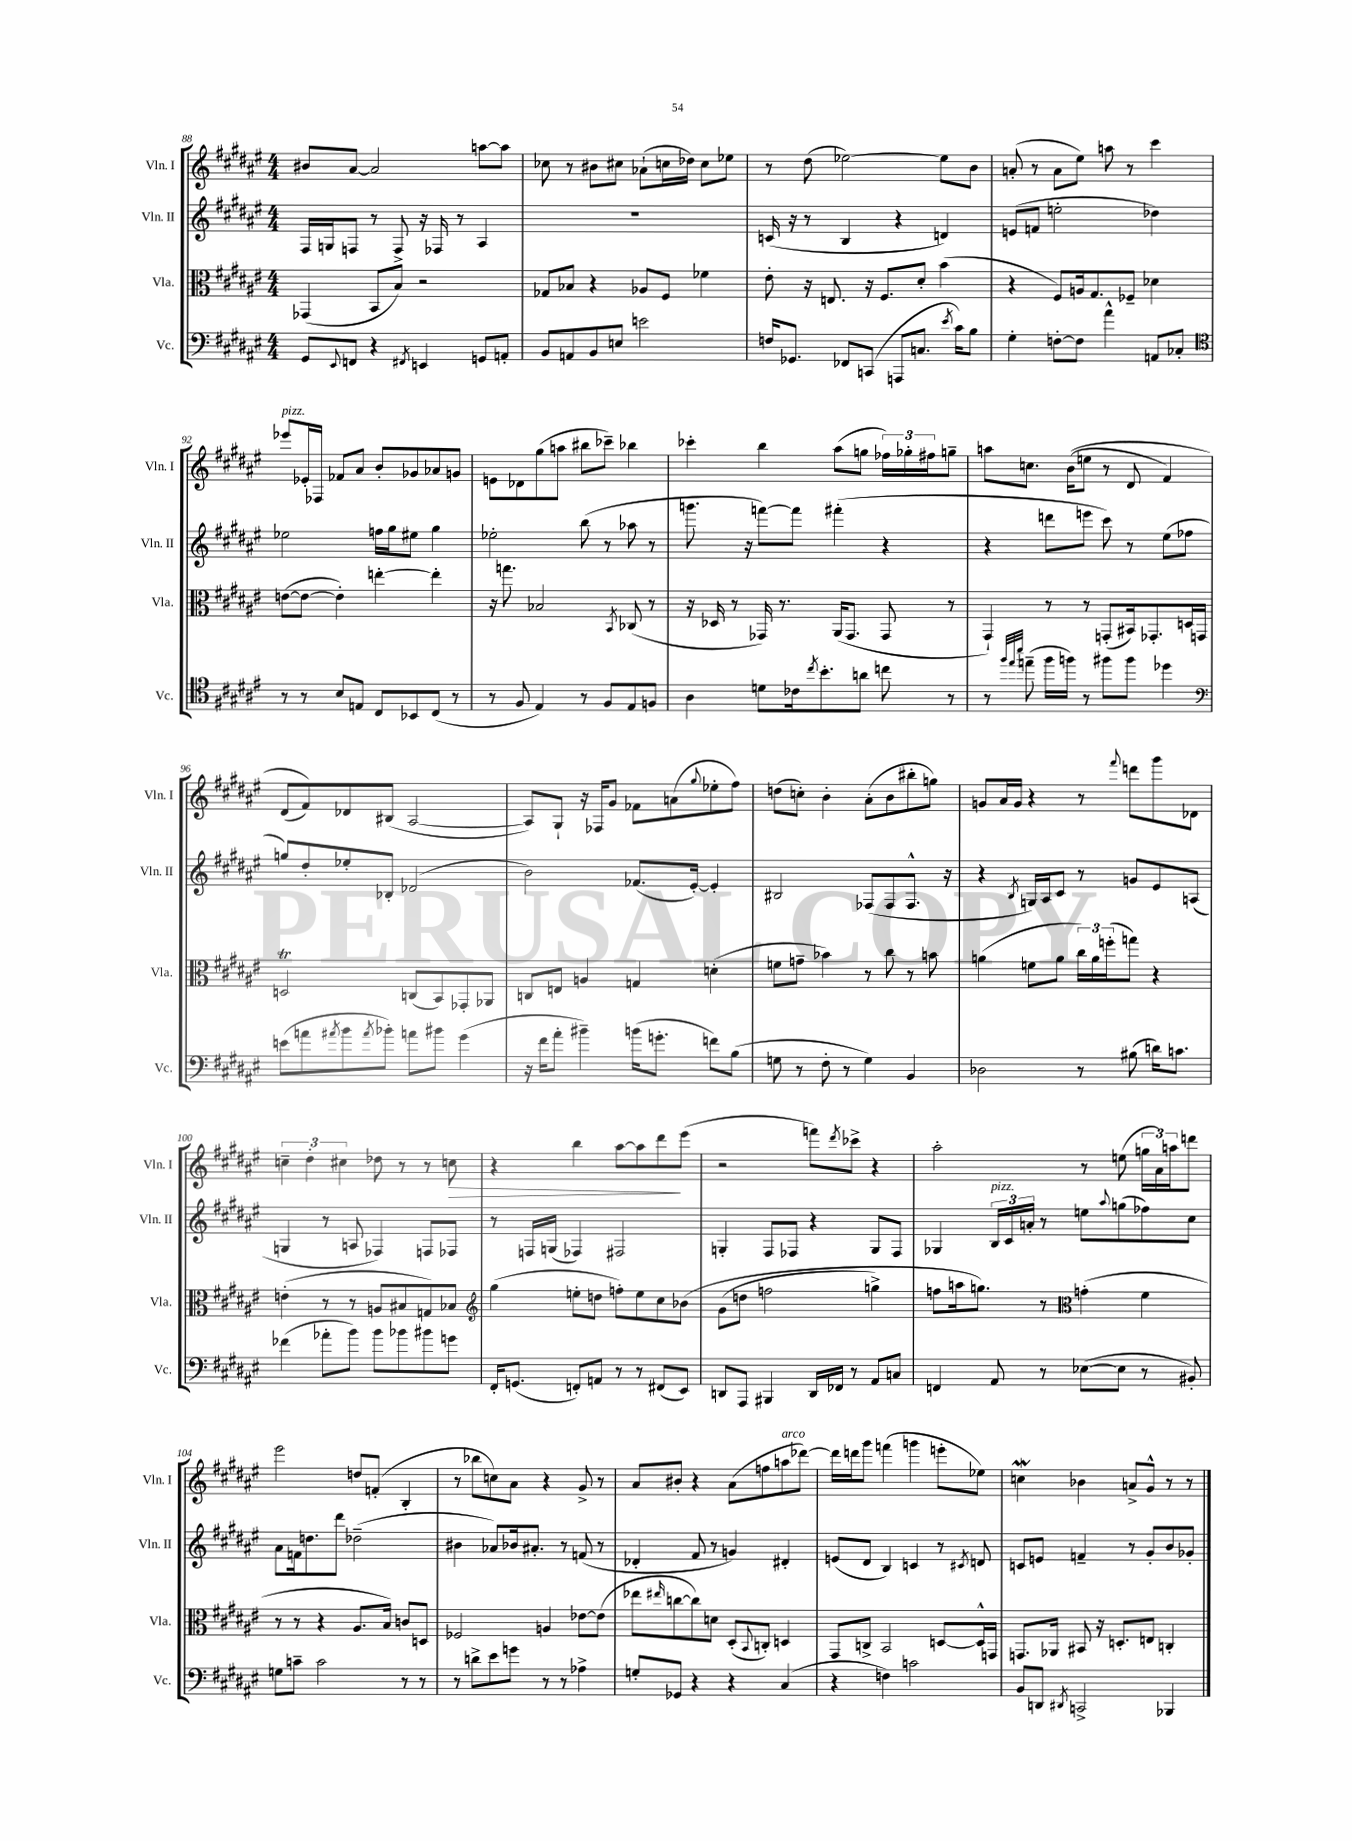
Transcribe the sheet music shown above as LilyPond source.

<<
\new StaffGroup <<
\new Staff = "s0" \with { instrumentName = "Vln. I" shortInstrumentName = "Vln. I" } {
    \clef treble \key fis \major \numericTimeSignature \time 4/4
    bis'8 ais'8~ ais'2 a''8~ a''8 |
    ces''8 r8 bis'8 cis''8 aes'8-!( c''16 des''16) c''8 ees''8 |
    r8 dis''8( ees''2~) ees''8 b'8 |
    a'8-.( r8 a'8 eis''8) a''8 r8 cis'''4 |
    ees'''8^\markup { \italic "pizz." } ees'16-. fes16 fes'8 ais'8 b'8-. ges'8 aes'8 g'8 |
    e'8 des'8 gis''8( a''8 bis''8 ces'''8--) bes''4 |
    ces'''4-. b''4 ais''8( g''8 \tuplet 3/2 { fes''16) ges''16-. fis''16 } g''8-- |
    a''8 c''8. b'16(\( e''8 r8 dis'8 fis'4) |
    dis'8( fis'8)\) des'8 bis8( ais2~ |
    ais8) gis8-! r16 fes16 gis'8 fes'8 a'8( \appoggiatura { gis''8 } ees''8-. fis''8) |
    d''8( c''8-.) b'4-. ais'8-.( b'8 bis''8-. g''8) |
    g'8 ais'16 g'16 r4 r8 \appoggiatura { fis'''8 } d'''8 gis'''8 des'8 |
    \tuplet 3/2 { c''4-- dis''4-. cis''4 } des''8 r8 r8 c''8\> |
    r4 b''4 ais''8~ ais''8 dis'''8\! eis'''8( |
    r2 f'''8) \acciaccatura { dis'''8 } ces'''8-> r4 |
    ais''2-. r8 e''8( \tuplet 3/2 { g''16 ais'16) a''16 } d'''8 |
    eis'''2 d''8 f'8-.( b4-. |
    r8 bes''8 c''8) ais'8 r4 gis'8-> r8 |
    ais'8 bis'8-. r4 ais'8( f''8 a''8^\markup { \italic "arco" } des'''8~) |
    des'''16 d'''16 gis'''8 f'''4( g'''4 e'''8-. ees''8) |
    c''4\mordent bes'4 a'8-> gis'8-^ r8 r8 \bar "|." |
}
\new Staff = "s1" \with { instrumentName = "Vln. II" shortInstrumentName = "Vln. II" } {
    \clef treble \key fis \major \numericTimeSignature \time 4/4
    fis16 g16 f8 r8 f8-> r16 fes16 r8 ais4 |
    R1 |
    c'16( r16 r8 b4 r4 d'4) |
    e'8( f'8 e''2-. des''4) |
    ees''2 f''16 gis''16 eis''8 gis''4 |
    ees''2-. b''8( r8 aes''8 r8 |
    g'''8. r16 f'''8~) f'''8 fis'''4-.( r4 |
    r4 d'''8 e'''8 cis'''8) r8 eis''8( fes''8 |
    g''8) dis''8-. ees''8-. bes8-. des'2( |
    b'2) fes'8.( eis'16~-.) eis'4-. |
    bis2 fes8( fes8 fes8.-^ r16 |
    r4 \acciaccatura { b8 } g16) ais16 cis'8 r8 g'8 eis'8 a8( |
    g4 r8 a8 fes4) f8 fes8 |
    r8 f16 g16( fes4) fis2 |
    g4-. fis8 fes8 r4 g8 fes8 |
    ges4 \tuplet 3/2 { b16^\markup { \italic "pizz." } cis'16 a'16-. } r8 e''8 \appoggiatura { ais''8 } g''8( fes''8) cis''8 |
    ais'8 f'16 d''8. dis'''8 des''2--( |
    bis'4 aes'8) bes'16 ais'8.-. r8 f'8( r8 |
    des'4-. fis'8 r8 g'4) dis'4-. |
    e'8( dis'8 b4) c'4 r8 \acciaccatura { cis'8 } d'8 |
    c'8 e'8 f'4-- r8 gis'8-. b'8 ges'8-. \bar "|." |
}
\new Staff = "s2" \with { instrumentName = "Vla." shortInstrumentName = "Vla." } {
    \clef alto \key fis \major \numericTimeSignature \time 4/4
    ges,4( b,8 b8) r2 |
    ges8 bes8 r4 aes8 fis8 fes'4 |
    eis'8-. r16 e8. r16 fis8. dis'8-. b'4( |
    r4 fis8) a16 gis8. fes8-- des'4 |
    e'8~( e'8~ e'4-.) e''4~-. e''4-. |
    r16 g''8. bes2 \acciaccatura { b,8 } ces8( r8 |
    r16 des16 r8 ges,16) r8. ais,16( ges,8. ges,8 r8 |
    gis,4-!) r8 r8 g,8-.( bis,16) ges,8.-. d16 g,16 |
    d2\trill c8( b,8) ges,8-. aes,8 |
    c8 e8 a4 g4 d'4-.( |
    f'8 g'8-- bes'4) r8 cis''8 r8 b'8 |
    a'4( f'8 a'8 \tuplet 3/2 { cis''16) a'16 f''16-.( } g''8) r4 |
    e'4-.( r8 r8 a8 bis8 g8) bes8 |
    \clef treble gis''4( e''8-. d''8 f''8-.) e''8 cis''8 bes'8\( |
    gis'8( d''8 f''2 g''4->) |
    f''8 a''16 g''8.\) r8 \clef alto g'4-.( fis'4 |
    r8 r8 r4 ais8. b16) c'8 d8 |
    fes2 a4 ees'8~ ees'8( |
    ees''8 \grace { eis''16 } c''8~ c''8) d'8 dis8-.( \appoggiatura { b,8 } c8-.) d4 |
    gis,8 c8-> b,2 d8~ d16-^ g,16 |
    g,8. aes,16 bis,8 r16 d8.-. e8 c4-. \bar "|." |
}
\new Staff = "s3" \with { instrumentName = "Vc." shortInstrumentName = "Vc." } {
    \clef bass \key fis \major \numericTimeSignature \time 4/4
    gis,8 \appoggiatura { eis,8 } f,8 r4 \acciaccatura { fis,8 } e,4 g,8 a,8-. |
    b,8 a,8 b,8 e8 e'2 |
    f16 ges,8. fes,8 c,8( a,,8 c8. \acciaccatura { eis'8 } cis'16) b8 |
    gis4-. f8~-. f8 ais'4-^ a,8 ces8-. |
    \clef tenor r8 r8 b8 e8 cis8 bes,8 cis8( r8 |
    r8 fis8 eis4) r8 fis8 eis8 f8 |
    ais4 d'8 ces'16 \acciaccatura { cis''8 } b'8.-. a'8 c''8 r8 |
    r8 \grace { fis''32 eis''32 b''32 } e''8--( fis''16 f''16) r8 fis''8 fis''8 des''4 |
    \clef bass e'8( a'8 \acciaccatura { ais'8 } b'8 \acciaccatura { ais'8 } bes'8-.) a'8 bis'8 gis'4( |
    r16 fis'16 ais'8-. bis'4--) b'16( g'8.-. f'8) b8( |
    g8 r8 fis8-. r8 g4) b,4 |
    des2 r8 bis8( d'16) c'8. |
    fes'4( aes'8-. b'8) b'8 bes'8 bis'8 g'8 |
    fis,16-. g,8.( f,8-.) a,8 r8 r8 fis,8( eis,8) |
    d,8 ais,,8 bis,,4 d,16 fes,16 r8 ais,8 c8 |
    f,4 ais,8 r8 ees8~( ees8 r8 bis,8-.) |
    g8 c'8-- c'2 r8 r8 |
    r8 d'8-> eis'8 g'8 r8 r8 aes4-> |
    g8-. ges,8 r4 r4 cis4( |
    r4 f4) c'2 |
    b,8 d,8 \acciaccatura { dis,8 } c,2-> bes,,4 \bar "|." |
}
>>
>>
\layout { \context { \Score currentBarNumber = #88 } }
